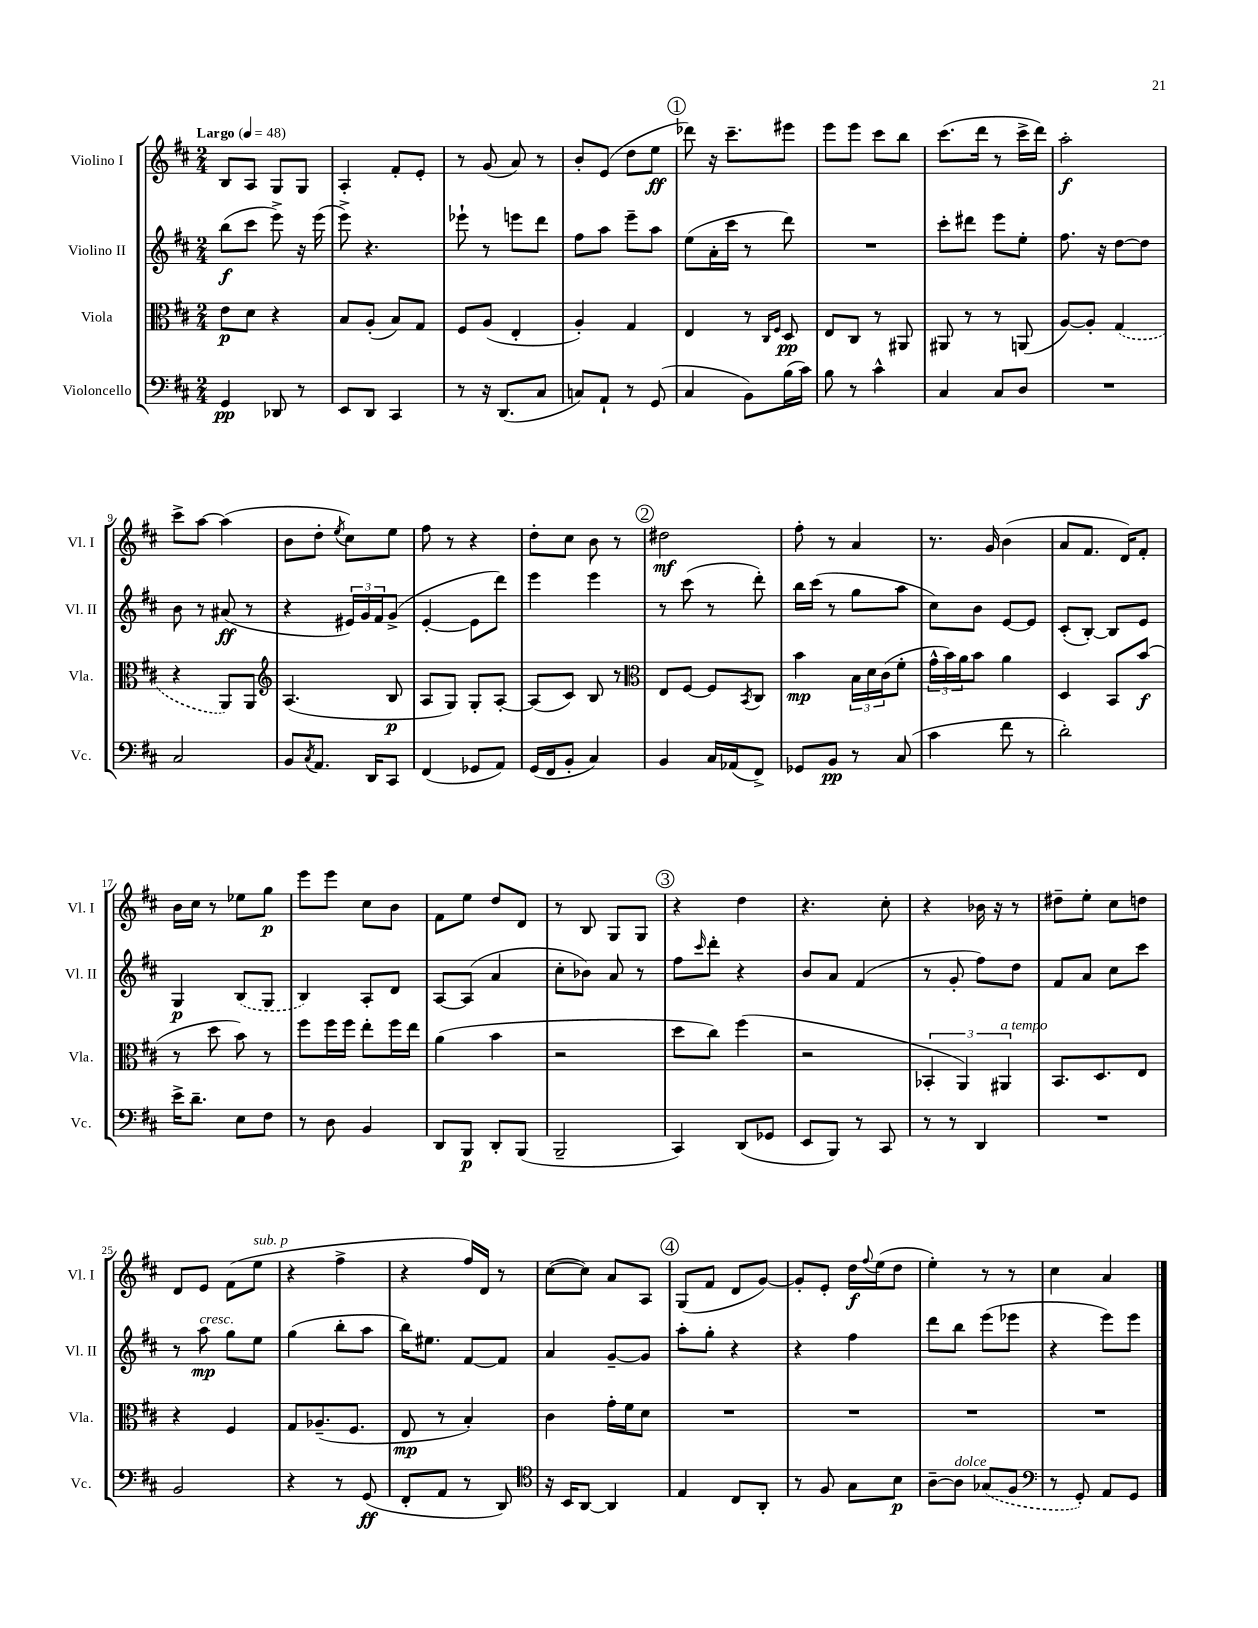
<<
\new StaffGroup <<
\new Staff = "s0" \with { instrumentName = "Violino I" shortInstrumentName = "Vl. I" } {
    \clef treble \key d \major \numericTimeSignature \time 2/4 \tempo "Largo" 4 = 48
    b8 a8 g8 g8 |
    a4-. fis'8-. e'8-. |
    r8 g'8( a'8) r8 |
    b'8-. e'8( d''8 e''8\ff |
    \mark \markup { \circle "1" } des'''8) r16 cis'''8.-- eis'''8 |
    e'''8 e'''8 cis'''8 b''8 |
    cis'''8.( d'''16 r8 cis'''16-> d'''16) |
    a''2-.\f |
    cis'''8-> a''8~ a''4( |
    b'8 d''8-. \acciaccatura { e''8 } cis''8) e''8 |
    fis''8 r8 r4 |
    d''8-. cis''8 b'8 r8 |
    \mark \markup { \circle "2" } dis''2\mf |
    fis''8-. r8 a'4 |
    r8. g'16 b'4( |
    a'8 fis'8. d'16) fis'8-. |
    b'16 cis''16 r8 ees''8 g''8\p |
    e'''8 e'''8 cis''8 b'8 |
    fis'8 e''8 d''8 d'8 |
    r8 b8 g8 g8 |
    \mark \markup { \circle "3" } r4 d''4 |
    r4. cis''8-. |
    r4 bes'16 r16 r8 |
    dis''8-- e''8-. cis''8 d''8 |
    d'8 e'8 fis'8( e''8^\markup { \italic "sub. p" } |
    r4 fis''4-> |
    r4 fis''16) d'16 r8 |
    cis''8~( cis''8) a'8 a8 |
    \mark \markup { \circle "4" } g8( fis'8 d'8 g'8~) |
    g'8-. e'8-. d''16\f \appoggiatura { fis''8 } e''16( d''8 |
    e''4-.) r8 r8 |
    cis''4 a'4 \bar "|." |
}
\new Staff = "s1" \with { instrumentName = "Violino II" shortInstrumentName = "Vl. II" } {
    \clef treble \key d \major \numericTimeSignature \time 2/4
    b''8\f( cis'''8 e'''8->) r16 e'''16( |
    e'''8->) r4. |
    ees'''8-! r8 e'''8 d'''8 |
    fis''8 a''8 e'''8-- a''8 |
    \mark \markup { \circle "1" } e''8( a'16-. cis'''16 r8 d'''8) |
    R2 |
    cis'''8-. dis'''8 e'''8 e''8-. |
    fis''8. r16 d''8~ d''8 |
    b'8 r8 ais'8\ff( r8 |
    r4 \tuplet 3/2 { eis'16) g'16 fis'16 } g'8->( |
    e'4~-. e'8 d'''8) |
    e'''4 e'''4 |
    \mark \markup { \circle "2" } r8 cis'''8( r8 d'''8-.) |
    b''16 cis'''16( r8 g''8 a''8 |
    cis''8) b'8 e'8~ e'8 |
    cis'8-.( b8~-.) b8 e'8 |
    g4\p \once \slurDashed b8( g8 |
    b4) a8-. d'8 |
    a8~ a8( a'4 |
    cis''8-. bes'8) a'8 r8 |
    \mark \markup { \circle "3" } fis''8 \grace { cis'''16 } d'''8-. r4 |
    b'8 a'8 fis'4( |
    r8 g'8-. fis''8) d''8 |
    fis'8 a'8 cis''8 cis'''8 |
    r8 a''8\mp^\markup { \italic "cresc." } g''8 e''8 |
    g''4( b''8-. a''8 |
    b''16) eis''8. fis'8~ fis'8 |
    a'4 g'8~-- g'8 |
    \mark \markup { \circle "4" } a''8-. g''8-. r4 |
    r4 fis''4 |
    d'''8 b''8 e'''8( ees'''8 |
    r4 e'''8) e'''8 \bar "|." |
}
\new Staff = "s2" \with { instrumentName = "Viola" shortInstrumentName = "Vla." } {
    \clef alto \key d \major \numericTimeSignature \time 2/4
    e'8\p d'8 r4 |
    b8 a8-.( b8) g8 |
    fis8 a8( e4-. |
    a4-.) g4 |
    \mark \markup { \circle "1" } e4 r8 \grace { cis16 fis16 } d8\pp |
    e8 cis8 r8 ais,8 |
    ais,8 r8 r8 a,8( |
    a8~) a8-. \once \slurDashed g4( |
    r4 a,8) a,8 |
    \clef treble a4.( b8\p |
    a8 g8) g8-. a8~-. |
    a8( cis'8) b8 r8 |
    \mark \markup { \circle "2" } \clef alto e8 fis8~ fis8 \acciaccatura { b,8 } cis8 |
    b'4\mp \tuplet 3/2 { b16 d'16 cis'16( } fis'8-. |
    \tuplet 3/2 { g'16-^ b'16) a'16 } b'8 a'4 |
    d4 b,8 b'8\f( |
    r8 d''8 b'8) r8 |
    fis''8 fis''16 fis''16 e''8-. fis''16 e''16 |
    a'4( b'4 |
    r2 |
    \mark \markup { \circle "3" } d''8 cis''8) fis''4( |
    r2 |
    \tuplet 3/2 { bes,4-. a,4) ais,4^\markup { \italic "a tempo" } } |
    b,8. d8. e8 |
    r4 fis4 |
    g8 aes8.--( fis8. |
    e8\mp r8 b4-.) |
    cis'4 g'16-. fis'16 d'8 |
    \mark \markup { \circle "4" } R2 |
    R2 |
    R2 |
    R2 \bar "|." |
}
\new Staff = "s3" \with { instrumentName = "Violoncello" shortInstrumentName = "Vc." } {
    \clef bass \key d \major \numericTimeSignature \time 2/4
    g,4\pp des,8 r8 |
    e,8 d,8 cis,4 |
    r8 r16 d,8.( cis8 |
    c8) a,8-! r8 g,8( |
    \mark \markup { \circle "1" } cis4 b,8) b16( cis'16) |
    b8 r8 cis'4-^ |
    cis4 cis8 d8 |
    R2 |
    cis2 |
    b,8 \acciaccatura { cis8 } a,8. d,16 cis,8 |
    fis,4( ges,8 a,8) |
    g,16( fis,16 b,8-. cis4) |
    \mark \markup { \circle "2" } b,4 cis16 aes,16( fis,8->) |
    ges,8 b,8\pp r8 cis8( |
    cis'4 fis'8 r8 |
    d'2-.) |
    e'16-> d'8.-- e8 fis8 |
    r8 d8 b,4 |
    d,8 b,,8\p d,8-. b,,8( |
    b,,2-- |
    \mark \markup { \circle "3" } cis,4) d,8( ges,8 |
    e,8 b,,8) r8 cis,8 |
    r8 r8 d,4 |
    R2 |
    b,2 |
    r4 r8 g,8\ff( |
    fis,8-. a,8 r8 d,8) |
    \clef tenor r16 b,16 a,8~ a,4 |
    \mark \markup { \circle "4" } e4 cis8 a,8-. |
    r8 fis8 g8 b8\p |
    a8~-- a8^\markup { \italic "dolce" } \once \slurDashed ges8( fis8 |
    \clef bass r8 g,8-.) a,8 g,8 \bar "|." |
}
>>
>>
